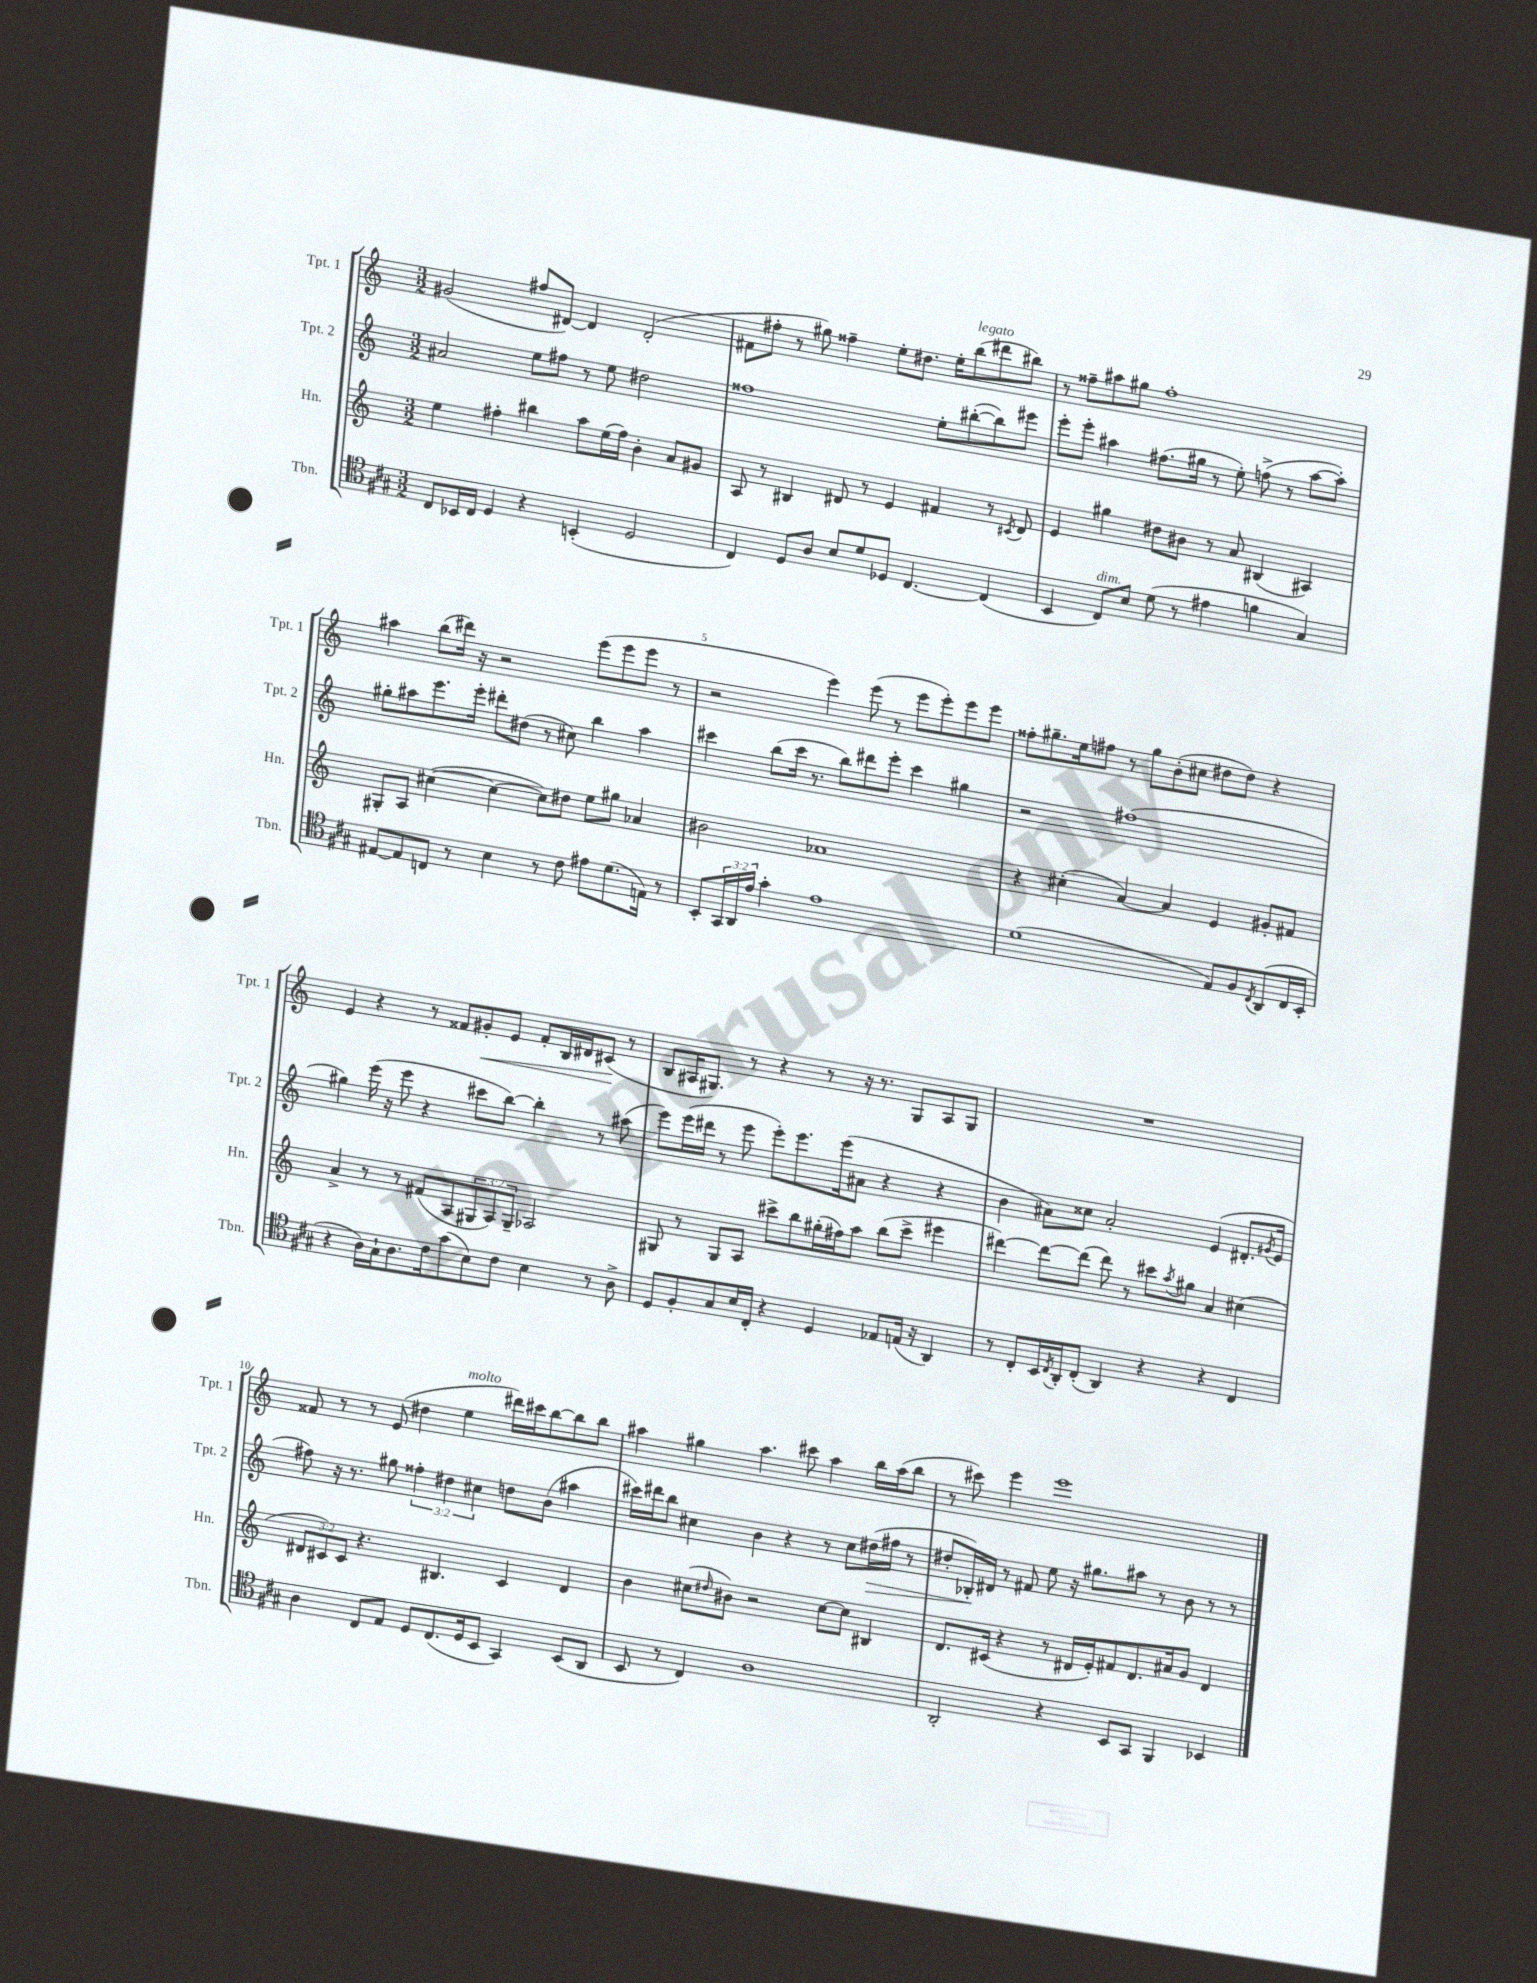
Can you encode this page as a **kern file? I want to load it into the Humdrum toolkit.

**kern	**kern	**kern	**kern
*staff4	*staff3	*staff2	*staff1
*clefC4	*clefG2	*clefG2	*clefG2
*k[f#c#g#]	*k[]	*k[]	*k[]
*M3/2	*M3/2	*M3/2	*M3/2
8C#/L	4ee\	2a#/	(2g#/
16BB-/L	.	.	.
16C#/JJ	.	.	.
4D/	4ff#'\	.	.
4r	4bb#\	8ee\L	8ff#/L
.	.	8ff#\J	[8d#/J)
(4BB'/	8aa\L	8r	4d#/]
.	(16ee\L	8ee\	.
.	16ff#\JJ)	.	.
2D/	4b'\	2dd#\	(2d#'/
.	8a/L	.	.
.	8g#/J	.	.
=	=	=	=
4C#/)	8A/	1ff##	8f#\L
.	8r	.	8ff#'\J
8D/L	4B#/	.	8r
8A/J	.	.	8gg#\)
8B/L	8d#/	.	4ff##~\
8d/	8r	.	.
8D-/J	4e/	.	8ee'\L
[4.C#/	.	.	8.dd#\J
.	4f#/	8ee'\L	.
.	.	.	16ee'\LK
.	.	([8bb#'\	(8bb\
(4C#/]	8r	8bb#\])	8ddd#\
.	8qc#/	.	.
.	8d#/	8eee#\J	8bb#\J)
=	=	=	=
4BB/	4e/	8eee'\L	8r
.	.	8eee'\J	8ff##~\L
8C#/L)	4gg#\	4aa#\	8aa#\
8B/J	.	.	8gg#\J
(8d\	8dd#\L	(8.ff#\L	1ff##'
8r	8b#\J	.	.
.	.	16gg#\Jk	.
4e#\	8r	8r	.
.	8a/	8ee'\)	.
4f\	(4B#/	(8ff^\	.
.	.	8r	.
4G#/)	4A#/)	[8aa#\L	.
.	.	8aa#'\]J)	.
=	=	=	=
[8E#/L	8G#'/L	8gg#'\L	4aa#\
8E#/]	8A/J	8aa#\	.
8C/J	([4cc#\	8.eee\	(8bb\L
8r	.	.	16ddd#\Jk)
.	.	16eee'\Jk	16r
4B\	4cc#\_	8ddd#'\L	2r
.	.	(8dd#\J	.
8r	8cc#\]L)	8r	.
8c#\	8dd#\J	8cc#\)	.
8e#\L	8ee\L	4bb\	(8eee\L
(8.d\	8gg#\J	.	8eee\
.	4a-/	4aa#\	8eee\J
16E\Jk)	.	.	.
8r	.	.	8r
=	=	=	=
8BB'/L	2b#\	4ccc#\	2r
24GG#/L	.	.	.
24AA/	.	.	.
24e/JJ	.	.	.
4g#'\	.	(8bb\L	.
.	.	16ccc#\Jk	.
.	.	8.r	.
1e	1a-	.	4eee\)
.	.	8bb\L)	.
.	.	8ddd#\	(8eee\
.	.	8eee'\J	8r
.	.	4ccc#\	8eee\L
.	.	.	8eee'\)
.	.	4gg#\	8eee\
.	.	.	8eee\J
=	=	=	=
(1d	4r	2r	8ff##'\L
.	.	.	8.gg#~\
.	(4cc#'\	.	.
.	.	.	16ee\k
.	.	.	8ff#\J
.	[4a/)	(1ff#	8r
.	.	.	8gg#\L
.	4a/]	.	(8b'\
.	.	.	8cc#\J
8E/L)	4e/	.	8dd#\L
8F#/	.	.	8dd#\J)
8qC#/	.	.	.
(8AA/	8g#'/L	.	4r
16C#/L	8f#/J	.	.
16BB'/JJ	.	.	.
=	=	=	=
4r	4a^/	4gg#\)	4e/
16A\LL)	8r	(16eee\	4r
16G#`\J	.	16r	.
8.A\	8r	8eee\	.
.	(8f#/L	4r	8r
16c#\k	.	.	.
(8g#\	8A/	.	8f##/L
8B\)	12G#/	8ccc#\L	8g#'/
.	12A/)	.	.
8c#\J	.	[8bb\J)	8e/J
.	12G#~/J	.	.
4B\	2A-/	4bb'\]	8f##'/L
.	.	.	16B/L
.	.	.	16d#/J
8r	.	8r	(8c#/J
8A^\	.	(8aa#\	8r
=	=	=	=
8D/L	8G#/	8eee\L)	8B/L
8F#'/	8r	(16eee\L	16A#/K
.	.	16ddd#\JJ	8.G#/J)
8G#/	8G#/L	8r	.
16B/L	8A/J	8eee\	8r
16C#'/JJ	.	.	.
4r	8ccc#^\L	8eee'\L)	4r
.	8bb\	8.eee\	.
4D/	(16gg#'\L	.	8r
.	16ff#\J)	(16eee\k	.
.	8aa\J	8a#\J	16r
.	.	.	8.r
8E-/L	(8bb\L	4r	.
(16E/Jk	8ccc#^\J	.	8G#/L
16r	.	.	.
4AA/)	4eee#\	4r	8A#/
.	.	.	8G#/J
=	=	=	=
8r	[4ddd#\)	4b\	1.r
8C#'/L	.	.	.
16BB/L	8ddd#\_L	8a#\L)	.
8qC#/	.	.	.
16AA'/J	.	.	.
(8C#'/J	(8ddd#\]J	8cc##\J	.
4AA/)	8ddd#\)	2a#'/	.
.	8r	.	.
4r	8ccc#\L	.	.
.	8qaa/	.	.
.	8gg#\J	.	.
4r	4a/	(4e/	.
4C#/	(4cc#\	8.d#'/L	.
.	.	8qg#/	.
.	.	16e/Jk	.
=	=	=	=
4A\	12d#/L	8ff#\)	8f##/
.	12c#/)	.	.
.	.	16r	8r
.	12c#/J	.	.
.	.	8.r	.
8C#/L	4.r	.	8r
8E/J	.	8gg#\	(8e/
8D/L	.	6ff##'\	4dd#\
(8.C#/	4.B#/	.	.
.	.	6dd#\	.
.	.	.	4ee\
16D/k	.	.	.
.	.	6cc#\	.
8BB/J	.	.	.
4GG#/)	4c#/	8dd\L	16ddd#\LL)
.	.	.	16ccc#\J
.	.	(8b\J	[8bb\
(8BB/L	4d#/	4aa#\	8bb\]
8AA/J	.	.	8bb\J
=	=	=	=
8BB/	4b\	16ccc#\LL)	4aa#\
.	.	16ddd#\J	.
8r	.	8bb\J	.
4C#/)	(8cc#\L	4cc#\	4gg#\
.	16qqdd#/	.	.
.	8b#\J)	.	.
1A	2r	4b\	4.aa#\
.	.	4r	.
.	.	.	8ccc#\
.	[8cc#\L	8r	4aa#\
.	8cc#\]J	8cc#\L	.
.	4B#/	(16dd#\L	16bb\LL
.	.	16ff#\JJ	(16aa#\J
.	.	8r	8bb\J
=	=	=	=
2AA'/	8.d/L	8dd#'/L	8r
.	.	16B-'/L)	8ccc#\)
.	(16c#/Jk	16d#/JJ	.
.	4r	8r	4eee\
.	.	8f#/	.
4r	8r	8ee\	1eee
.	16d#/LL	16r	.
.	16e'/J)	8.gg#\L	.
8BB/L	8f#/	.	.
8GG#/J	8.d#/	8aa#\J	.
4FF#/	.	8r	.
.	16a#/k	.	.
.	8g/J	8b\	.
4BB-/	4d#/	8r	.
.	.	8r	.
==	==	==	==
*-	*-	*-	*-
